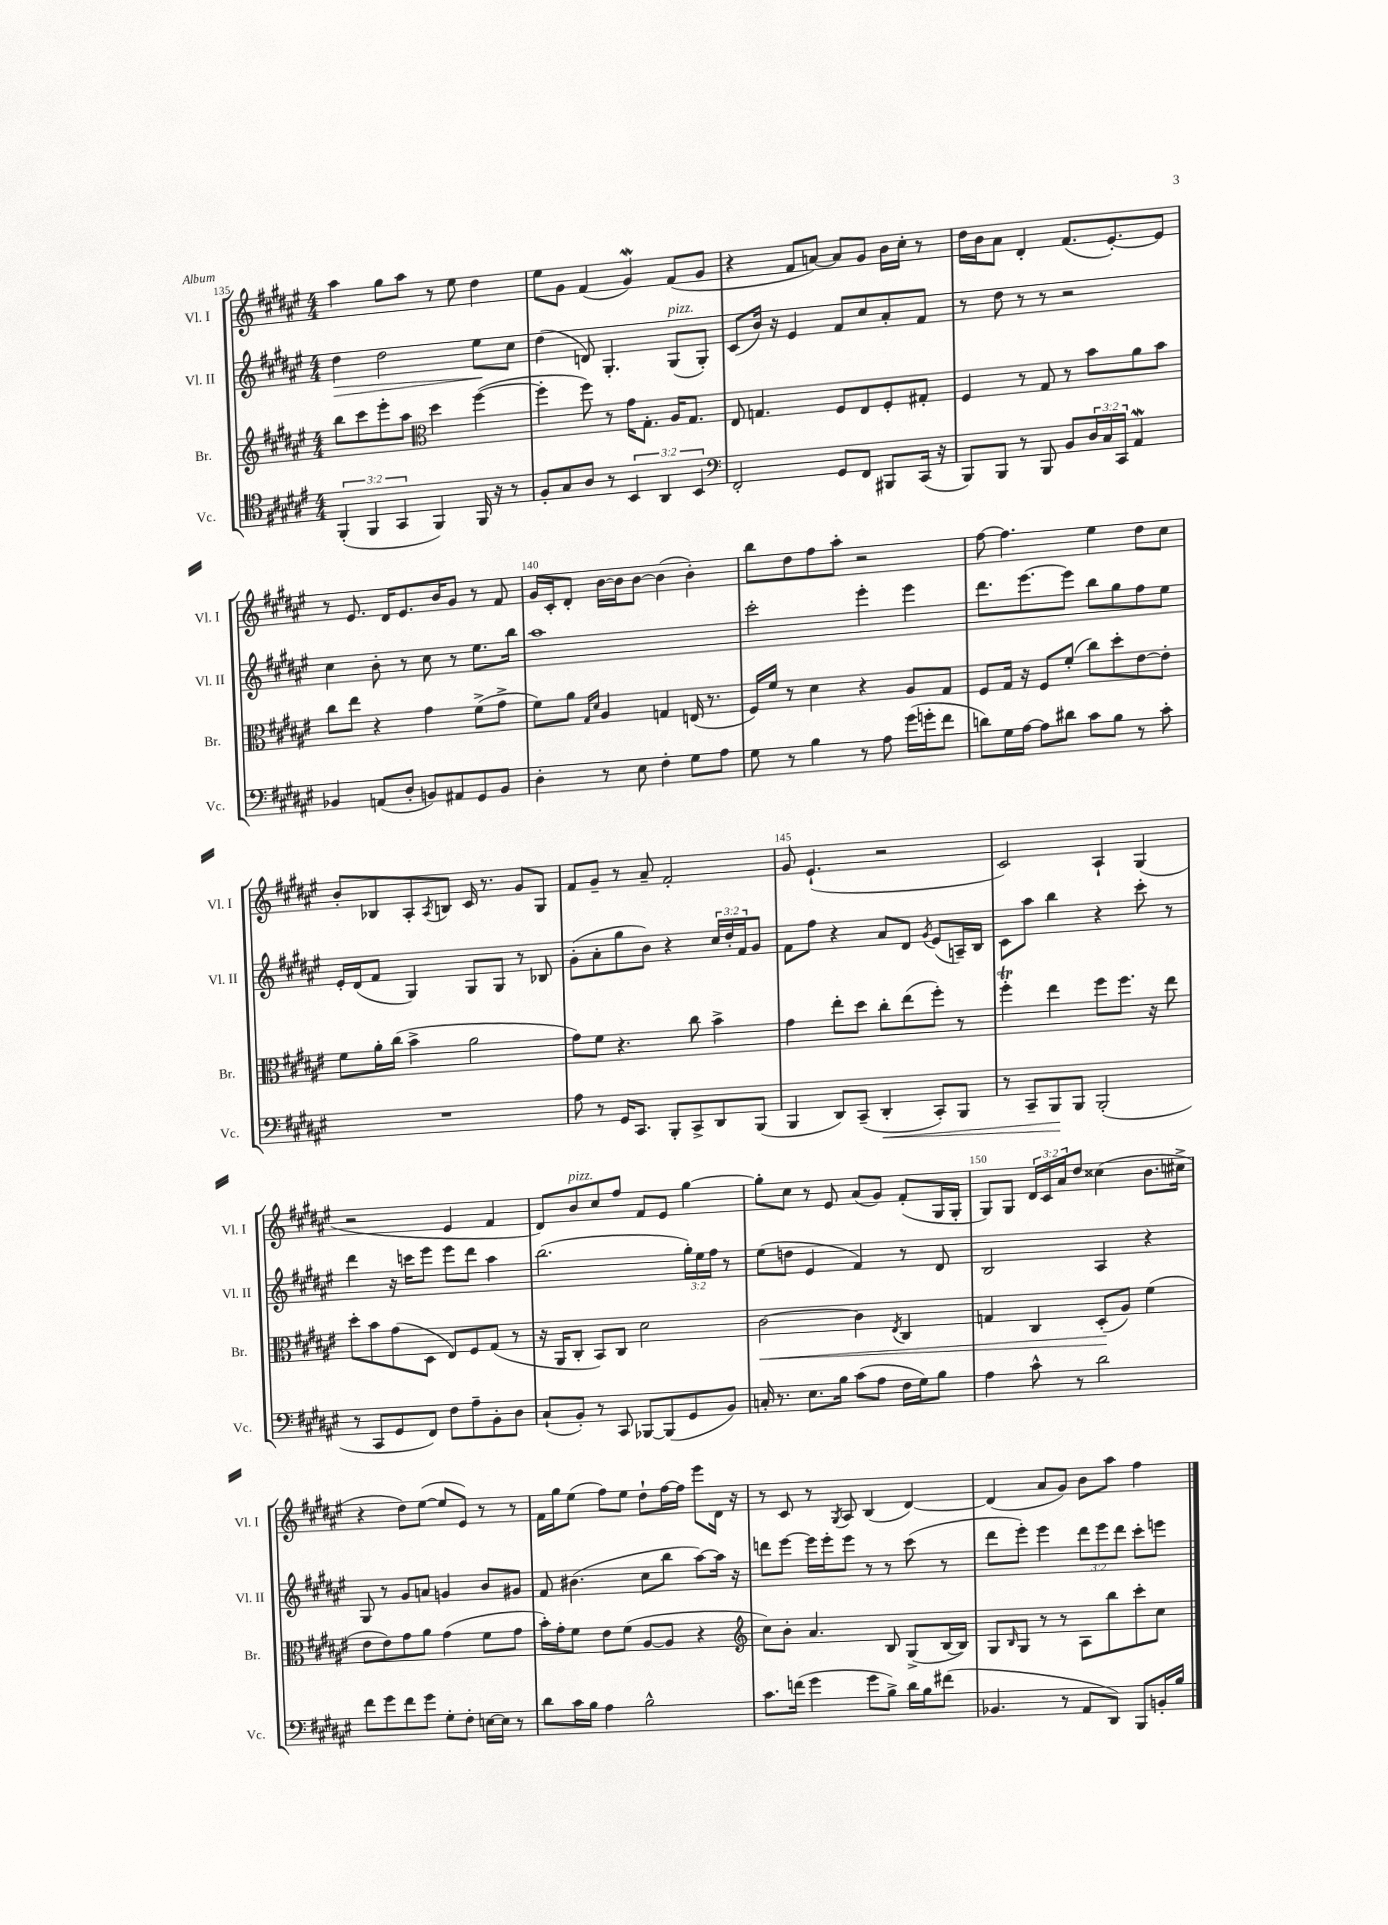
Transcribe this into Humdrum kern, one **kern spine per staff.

**kern	**kern	**kern	**kern
*staff4	*staff3	*staff2	*staff1
*clefC4	*clefG2	*clefG2	*clefG2
*k[f#c#g#d#a#e#]	*k[f#c#g#d#a#e#]	*k[f#c#g#d#a#e#]	*k[f#c#g#d#a#e#]
*M4/4	*M4/4	*M4/4	*M4/4
(6FF#'	8bb	4dd#	4aa#
.	8ccc#	.	.
6FF#	.	.	.
.	8eee#'	2dd#	8gg#
6GG#	.	.	.
.	8aa#	.	8aa#
*	*clefC3	*	*
4FF#)	4dd#	.	8r
.	.	.	8ee#
16FF#	([4ff#	8ee#	4dd#
16r	.	.	.
8r	.	8cc#	.
=	=	=	=
8F#'	4ff#']	(4dd#	8ee#
8G#	.	.	8g#
8A#	8ff#)	8d)	(4f#
8r	8r	4.G#'	.
6BB	16g#	.	4g#)
.	8.G#'	.	.
6AA#	.	.	.
.	16A#	(8G#	(8f#
.	8.G#	.	.
6BB	.	.	.
.	.	8G#')	8g#
=	=	=	=
*clefF4	*	*	*
2FF#'	8E#	(8c#	4r
.	4.G	16b)	.
.	.	16r	.
.	.	4e#	8f#
.	.	.	[8a)
8GG#	8F#	8f#	8a]
8FF#	8E#	8cc#	8g#
8BBB#	8F#'	8a#'	16b
.	.	.	16cc#'
(16CC#	8G#'	8f#	8r
16r	.	.	.
=	=	=	=
8BBB)	4F#	8r	16dd#
.	.	.	16b
8BBB	.	8dd#	8a#
8r	8r	8r	4d#'
8BBB	8G#	8r	.
8BB	8r	2r	(8.f#
24D#	8b	.	.
24C#	.	.	.
.	.	.	[8.e#')
24CC#	.	.	.
4AA#	8a#	.	.
.	8b	.	8e#]
=	=	=	=
4BB-	8cc#	4cc#	8r
.	8ee#	.	8.e#
(8AA	4r	8b'	.
.	.	.	16d#
8D#'	.	8r	8.e#
8BB)	4g#	8cc#	.
.	.	.	16b
8AA#	.	8r	8g#
8GG#	(8f#^	8.ee#	8r
8BB	8g#^	.	8f#
.	.	16bb	.
=	=	=	=
4D#'	8f#)	1aa#	16g#
.	.	.	16c#'
.	8a#	.	8d#'
.	16qqG#	.	.
.	16qqd#	.	.
8r	4A#	.	[16b
.	.	.	16b]
8E#	.	.	[8b
4F#'	4G	.	(4b]
8G#	(16E	.	4b')
.	8.r	.	.
8A#	.	.	.
=	=	=	=
8G#	16F#)	2ccc#'	8bb
.	16f#	.	.
8r	8r	.	8dd#
4B	4d#	.	8ff#
.	.	.	8aa#'
8r	4r	4eee#'	2r
8A#	.	.	.
(16g#	8A#	4eee#	.
16g'	.	.	.
8f#	8G#	.	.
=	=	=	=
8d)	8F#	8.ddd#	[8ff#
16G#	16G#	.	4.ff#]
[16A#	16r	[8.eee#	.
8A#]	8F#	.	.
8d#	(8f#'	8eee#]	.
8c#	8cc#)	8bb	4ee#
8B	8dd#'	8gg#	.
8r	[8e#	8ff#	8dd#
8c#'	8e#']	8ee#	8cc#
=	=	=	=
1r	8f#	16e#'	8b'
.	.	(16d#	.
.	16a#'	8f#	8B-
.	(16cc#	.	.
.	4b^	4G#)	8A#'
.	.	.	8qA#
.	.	.	8B
.	2a#	8G#	16c#
.	.	.	8.r
.	.	8G#	.
.	.	8r	8g#
.	.	8B-	8G#
=	=	=	=
8A#	8g#)	(8g#'	8f#
8r	8f#	8a#'	8g#~
16GG#	4.r	8gg#	8r
8.CC#	.	.	.
.	.	8b)	8a#~
8BBB'	.	4r	2f#'
8CC#^	8cc#	.	.
8DD#	4b^	24cc#	.
.	.	24dd#'	.
.	.	24f#	.
(8BBB	.	8g#	.
=	=	=	=
4BBB	4g#	8f#	8g#
.	.	8ff#	(4.e#`
8DD#)	8ee#'	4r	.
(8CC#~	8dd#	.	.
4DD#'	8cc#'	8a#	2r
.	(8ee#	8d#	.
.	.	8qg#	.
8CC#')	8ff#')	(8e#	.
8BBB	8r	16A~)	.
.	.	16B	.
=	=	=	=
8r	4ff#'	8c#	2c#)
8CC#~	.	8aa#	.
8BBB	4ee#	4bb	.
8BBB	.	.	.
(2BBB'	8ff#	4r	4A#`
.	8.ff#	.	.
.	.	8ccc#'	(4G#
.	16r	.	.
.	8ee#	8r	.
=	=	=	=
8r	8dd#'	4ddd#	2r
8CC#	8b	.	.
8GG#	(8g#	16r	.
.	.	16ccc	.
8FF#)	8D#	8eee#	.
8F#	8E#)	8eee#	4e#
8A#~	8F#	8ddd#	.
8BB'	(8G#	4aa#	4f#
8D#	8r	.	.
=	=	=	=
(8C#`	16r	(2.bb	8d#)
.	16AA#	.	.
8BB')	8C#'	.	8b
8r	8BB)	.	8cc#
8CC#	8C#	.	8ff#
[8BBB-	2d#	.	8f#
(8BBB-]	.	.	8e#
8GG#	.	24gg#')	[4gg#
.	.	24ee#	.
.	.	24ff#	.
8BB)	.	8r	.
=	=	=	=
16C'	[2c#	(8ee#	8gg#']
8.r	.	.	.
.	.	8dd	8cc#
8.E#	.	4e#	8r
.	.	.	8e#
16B	.	.	.
(8c#	4c#]	4f#)	(8a#
8A#	.	.	8g#)
.	8qE#	.	.
16F#	4C#	8r	(8f#'
16G#)	.	.	.
8B	.	8d#	16G#
.	.	.	16G#'
=	=	=	=
4A#	4G	2B	8G#)
.	.	.	8G#
8c#^^	4C#	.	24d#
.	.	.	24c#
.	.	.	24a#
8r	.	.	8dd#
2d#	(8D#'	4A#	(4cc##
.	8A#)	.	.
.	(4f#	4r	8.b
.	.	.	16cc#^
=	=	=	=
8f#	8e#	8G#	4r
8g#	8e#)	8r	.
8f#	8g#	8g#	8dd#)
8g#	8a#	8a	([8ee#
8G#'	(4g#	4g	8ee#]
8F#'	.	.	8e#)
[16E	8f#	8b	8r
16E]	.	.	.
8r	8g#	8g#	8r
=	=	=	=
8d#	16b')	8f#	16f#
.	16g#'	.	16gg#
16c#	8f#	(4.b#	(8ee#
16B	.	.	.
4A#	8e#	.	8ff#)
.	(8f#	.	8ee#
2B^^	[8A#	8cc#	8dd#`
.	8A#]	8bb	[16ff#
.	.	.	16ff#]
.	4r	[8aa#)	8eee#
.	.	16aa#]	16d#
.	.	16r	16r
=	=	=	=
*	*clefG2	*	*
8.c#	8cc#)	8ddd	8r
.	8b'	[8eee#	8c#
(16f	.	.	.
4g#	4.a#	16eee#]	8r
.	.	16eee#'	.
.	.	.	8qG#
.	.	8eee#	8A#
8g#	.	8r	(4B
8B^)	8B	8r	.
16d#	(8G#^	(8ccc#	[4d#)
16B	.	.	.
(8f#	[16B	8r	.
.	16B])	.	.
=	=	=	=
4.BB-	8G#	8ddd#	(4d#]
.	16qqB	.	.
.	8G#	8eee#')	.
.	8r	4eee#	8a#
8r	8r	.	8g#)
8AA#	8A#	12ddd#	8b
.	.	12eee#	.
8DD#)	8bb	.	8aa#
.	.	12ddd#	.
8BBB	8ccc#'	8ccc#'	4ff#
16BB'	8cc#	8eee	.
16B	.	.	.
==	==	==	==
*-	*-	*-	*-
